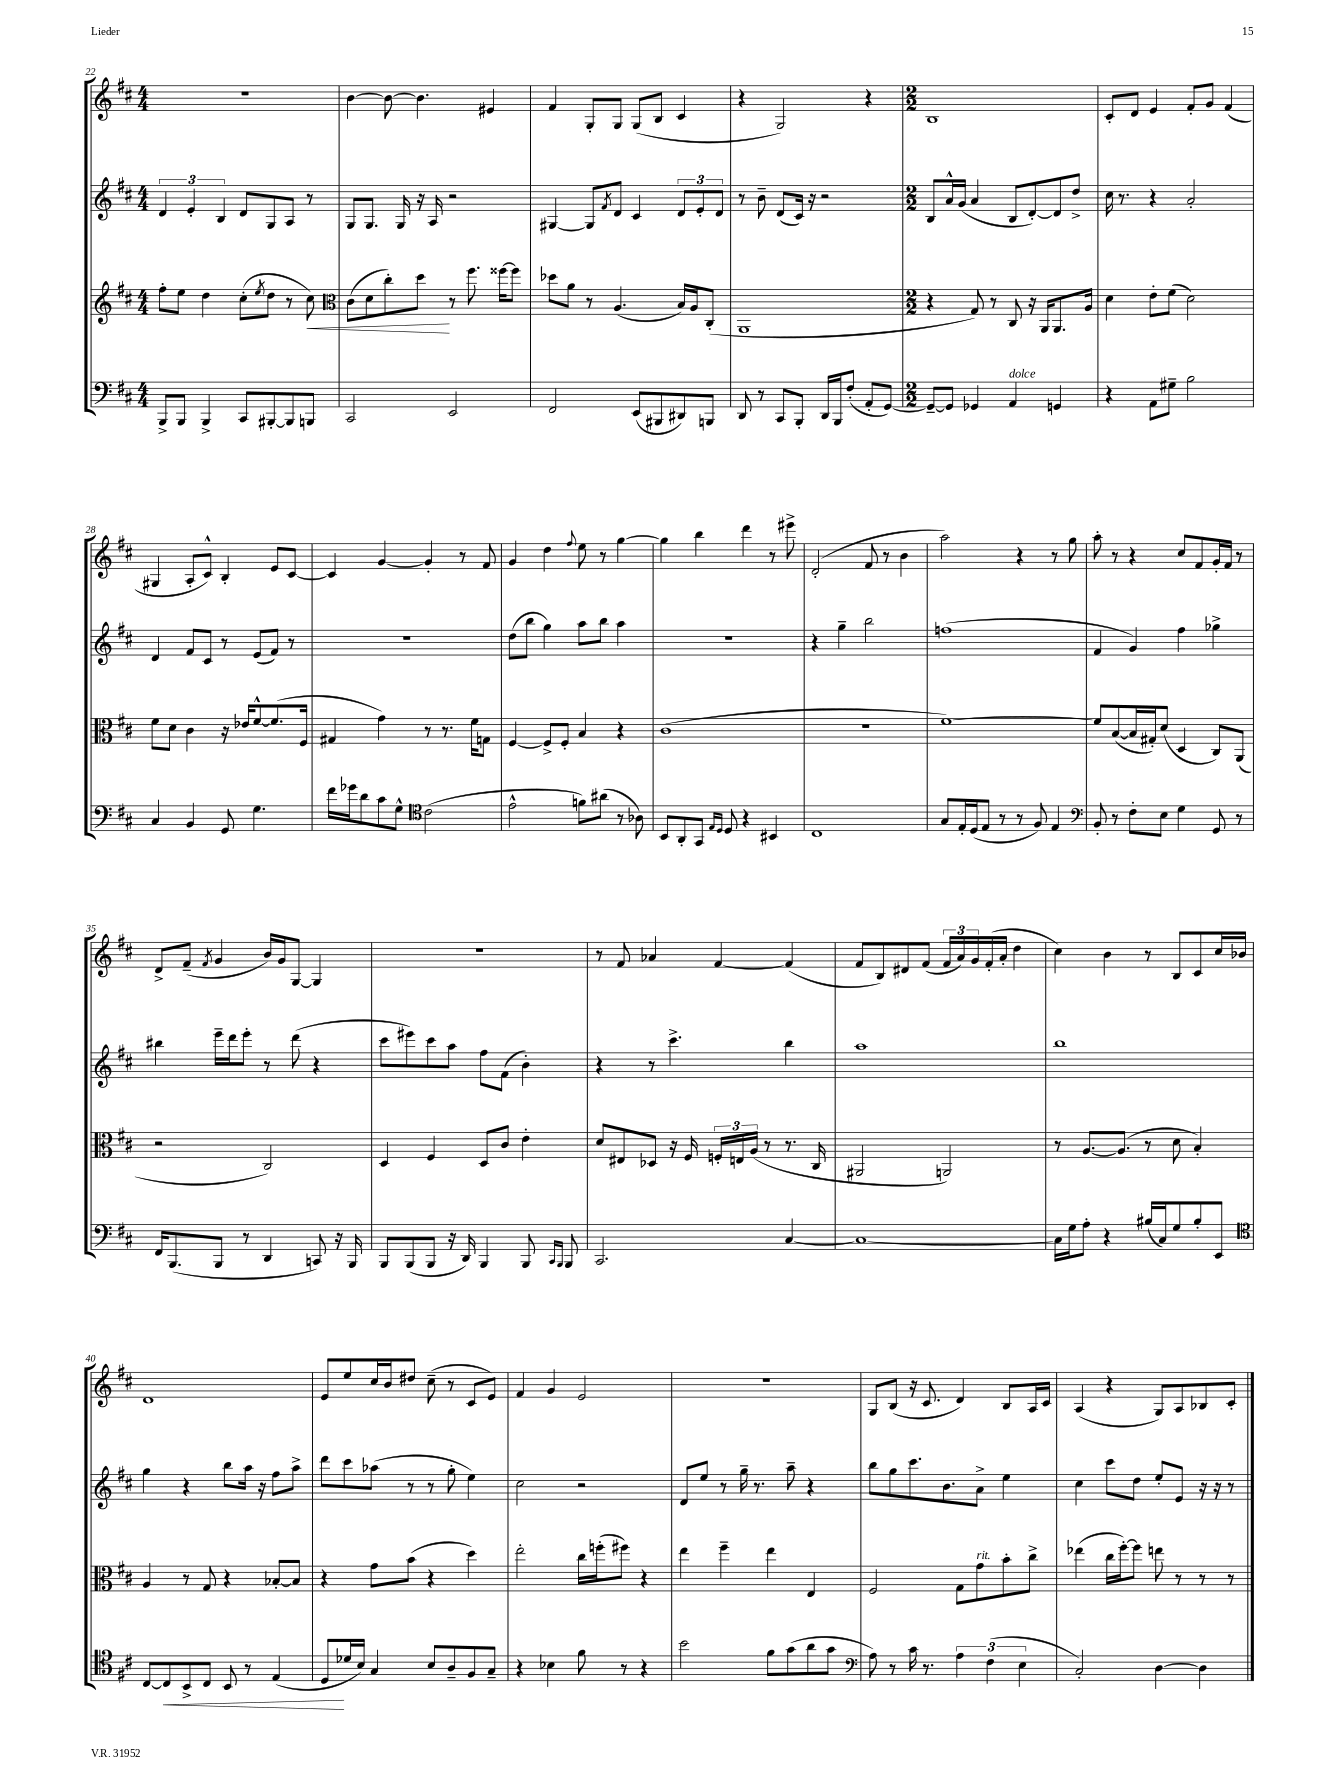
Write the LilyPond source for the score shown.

<<
\new StaffGroup <<
\new Staff = "s0" {
    \clef treble \key d \major \numericTimeSignature \time 4/4
    r1 |
    b'4~ b'8~ b'4. eis'4 |
    fis'4 g8-. g8 g8( b8 cis'4 |
    r4 g2) r4 |
    \numericTimeSignature \time 2/2 b1 |
    cis'8-. d'8 e'4 fis'8-. g'8 fis'4( |
    gis4 a8-. cis'8-^) b4-. e'8 cis'8~ |
    cis'4 g'4~ g'4-. r8 fis'8 |
    g'4 d''4 \appoggiatura { fis''8 } e''8 r8 g''4~ |
    g''4 b''4 d'''4 r8 eis'''8-> |
    d'2-.( fis'8 r8 b'4 |
    a''2) r4 r8 g''8 |
    a''8-. r8 r4 cis''8 fis'8 g'16-. fis'16 r8 |
    d'8-> fis'8--( \acciaccatura { fis'8 } g'4 b'16) g'16 g8~ g4 |
    R1 |
    r8 fis'8 aes'4 fis'4~ fis'4( |
    fis'8 b8) dis'8 fis'8( \tuplet 3/2 { fis'16 a'16) g'16 } fis'16-.( a'16-. d''4 |
    cis''4) b'4 r8 b8 cis'8 cis''16 bes'16 |
    d'1 |
    e'8 e''8 cis''16 b'16 dis''8 cis''8--( r8 cis'8 e'8) |
    fis'4 g'4 e'2 |
    r1 |
    g8 b8( r16 cis'8. d'4) b8 a16 cis'16 |
    a4( r4 g8) a8 bes8 cis'8-. \bar "|." |
}
\new Staff = "s1" {
    \clef treble \key d \major \numericTimeSignature \time 4/4
    \tuplet 3/2 { d'4 e'4-. b4 } d'8 g8 a8 r8 |
    g8 g8. g16 r16 a16 r2 |
    gis4~ gis8 \acciaccatura { fis'8 } d'8 cis'4 \tuplet 3/2 { d'8 e'8-. d'8 } |
    r8 b'8-- d'8( cis'16) r16 r2 |
    \numericTimeSignature \time 2/2 b8 a'16-^ g'16( a'4 b8 d'8~-.) d'8 d''8-> |
    cis''16 r8. r4 a'2-. |
    d'4 fis'8 cis'8 r8 e'8( fis'8) r8 |
    R1 |
    d''8( b''8 g''4) a''8 b''8 a''4 |
    r1 |
    r4 g''4-- b''2 |
    f''1( |
    fis'4 g'4) fis''4 ges''4-> |
    bis''4 e'''16-- d'''16 e'''8-. r8 d'''8( r4 |
    cis'''8 eis'''8) cis'''8 a''8 fis''8 fis'8( b'4-.) |
    r4 r8 cis'''4.-> b''4 |
    a''1 |
    b''1 |
    g''4 r4 b''8 a''16 r16 fis''8 a''8-> |
    d'''8 cis'''8 aes''8( r8 r8 g''8-. e''4) |
    cis''2 r2 |
    d'8 e''8 r8 g''16-- r8. a''8-- r4 |
    b''8 g''8 cis'''8. b'8. a'8-> e''4 |
    cis''4 cis'''8 d''8 e''8-. e'8 r16 r16 r8 \bar "|." |
}
\new Staff = "s2" {
    \clef treble \key d \major \numericTimeSignature \time 4/4
    fis''8-. e''8 d''4 cis''8-.( \acciaccatura { e''8 } d''8 r8 cis''8\<) |
    \clef alto cis'8( d'8 cis''8-.) d''8\! r8 fis''8. fisis''16~ fisis''8 |
    des''8 a'8 r8 a4.( b16) a16 cis8-.( |
    a,1 |
    \numericTimeSignature \time 2/2 r4 g8) r8 cis8 r16 a,16 a,8. a16 |
    d'4 e'8-. fis'8( d'2) |
    fis'8 d'8 cis'4 r16 ees'16 fis'8~-^ fis'8.( fis16 |
    gis4 g'4) r8 r8. fis'16 g8 |
    fis4~ fis8-> fis8-. b4 r4 |
    cis'1( |
    R1 |
    fis'1~) |
    fis'8 b8~( b16 gis16-.) d'8( d4 cis8) a,8( |
    r2 cis2) |
    d4 fis4 d8 cis'8 e'4-. |
    d'8 eis8 des8 r16 fis16 \tuplet 3/2 { f16-. e16 a16( } r8 r8. cis16 |
    ais,2 a,2) |
    r8 a8.~ a8.( r8 d'8 b4-.) |
    a4 r8 g8 r4 bes8~-. bes8 |
    r4 g'8 b'8( r4 d''4) |
    e''2-. cis''16 f''16-.( fis''8) r4 |
    e''4 fis''4-- e''4 e4 |
    fis2 g8 g'8^\markup { \italic "rit." } b'8-. cis''8-> |
    ees''4( cis''16 fis''16~-.) fis''8 e''8 r8 r8 r8 \bar "|." |
}
\new Staff = "s3" {
    \clef bass \key d \major \numericTimeSignature \time 4/4
    b,,8-> b,,8 b,,4-> cis,8 bis,,8~-. bis,,8 b,,8 |
    cis,2 e,2 |
    fis,2 e,8( bis,,8 dis,8) b,,8 |
    d,8 r8 cis,8 b,,8-. d,16 b,,16 fis8-.( a,8-. g,8~) |
    \numericTimeSignature \time 2/2 g,8~-- g,8 ges,4 a,4^\markup { \italic "dolce" } g,4 |
    r4 a,8 gis8-- b2 |
    cis4 b,4 g,8 g4. |
    fis'16 ges'16 d'8 cis'8 g8-^ \clef tenor cis'2( |
    e'2-^ f'8) ais'8( r8 aes8) |
    b,8 a,8-. g,8 \grace { e16 d16 } d8 r4 bis,4 |
    cis1 |
    g8 e16-. d16( e8 r8 r8 fis8) e4 |
    \clef bass b,8-. r8 fis8-. e8 g4 g,8 r8 |
    fis,16 b,,8.( b,,8 r8 d,4 c,8) r16 b,,16 |
    b,,8 b,,8( b,,8 r16 d,16) b,,4 b,,8 \grace { cis,16 b,,16 } b,,8 |
    cis,2. cis4~ |
    cis1~ |
    cis16 g16 a8-. r4 bis16( cis16) g8 bis8-. e,8 |
    \clef tenor cis8~ cis8\< b,8-> cis8 b,8 r8 e4( |
    d8\! des'16 b16) g4 b8 a8-- fis8 g8-- |
    r4 bes4 fis'8 r8 r4 |
    b'2 fis'8 g'8( a'8 g'8 |
    \clef bass a8) r8 cis'16 r8. \tuplet 3/2 { a4 fis4( e4 } |
    cis2-.) d4~ d4 \bar "|." |
}
>>
>>
\layout { \context { \Score currentBarNumber = #22 } }
